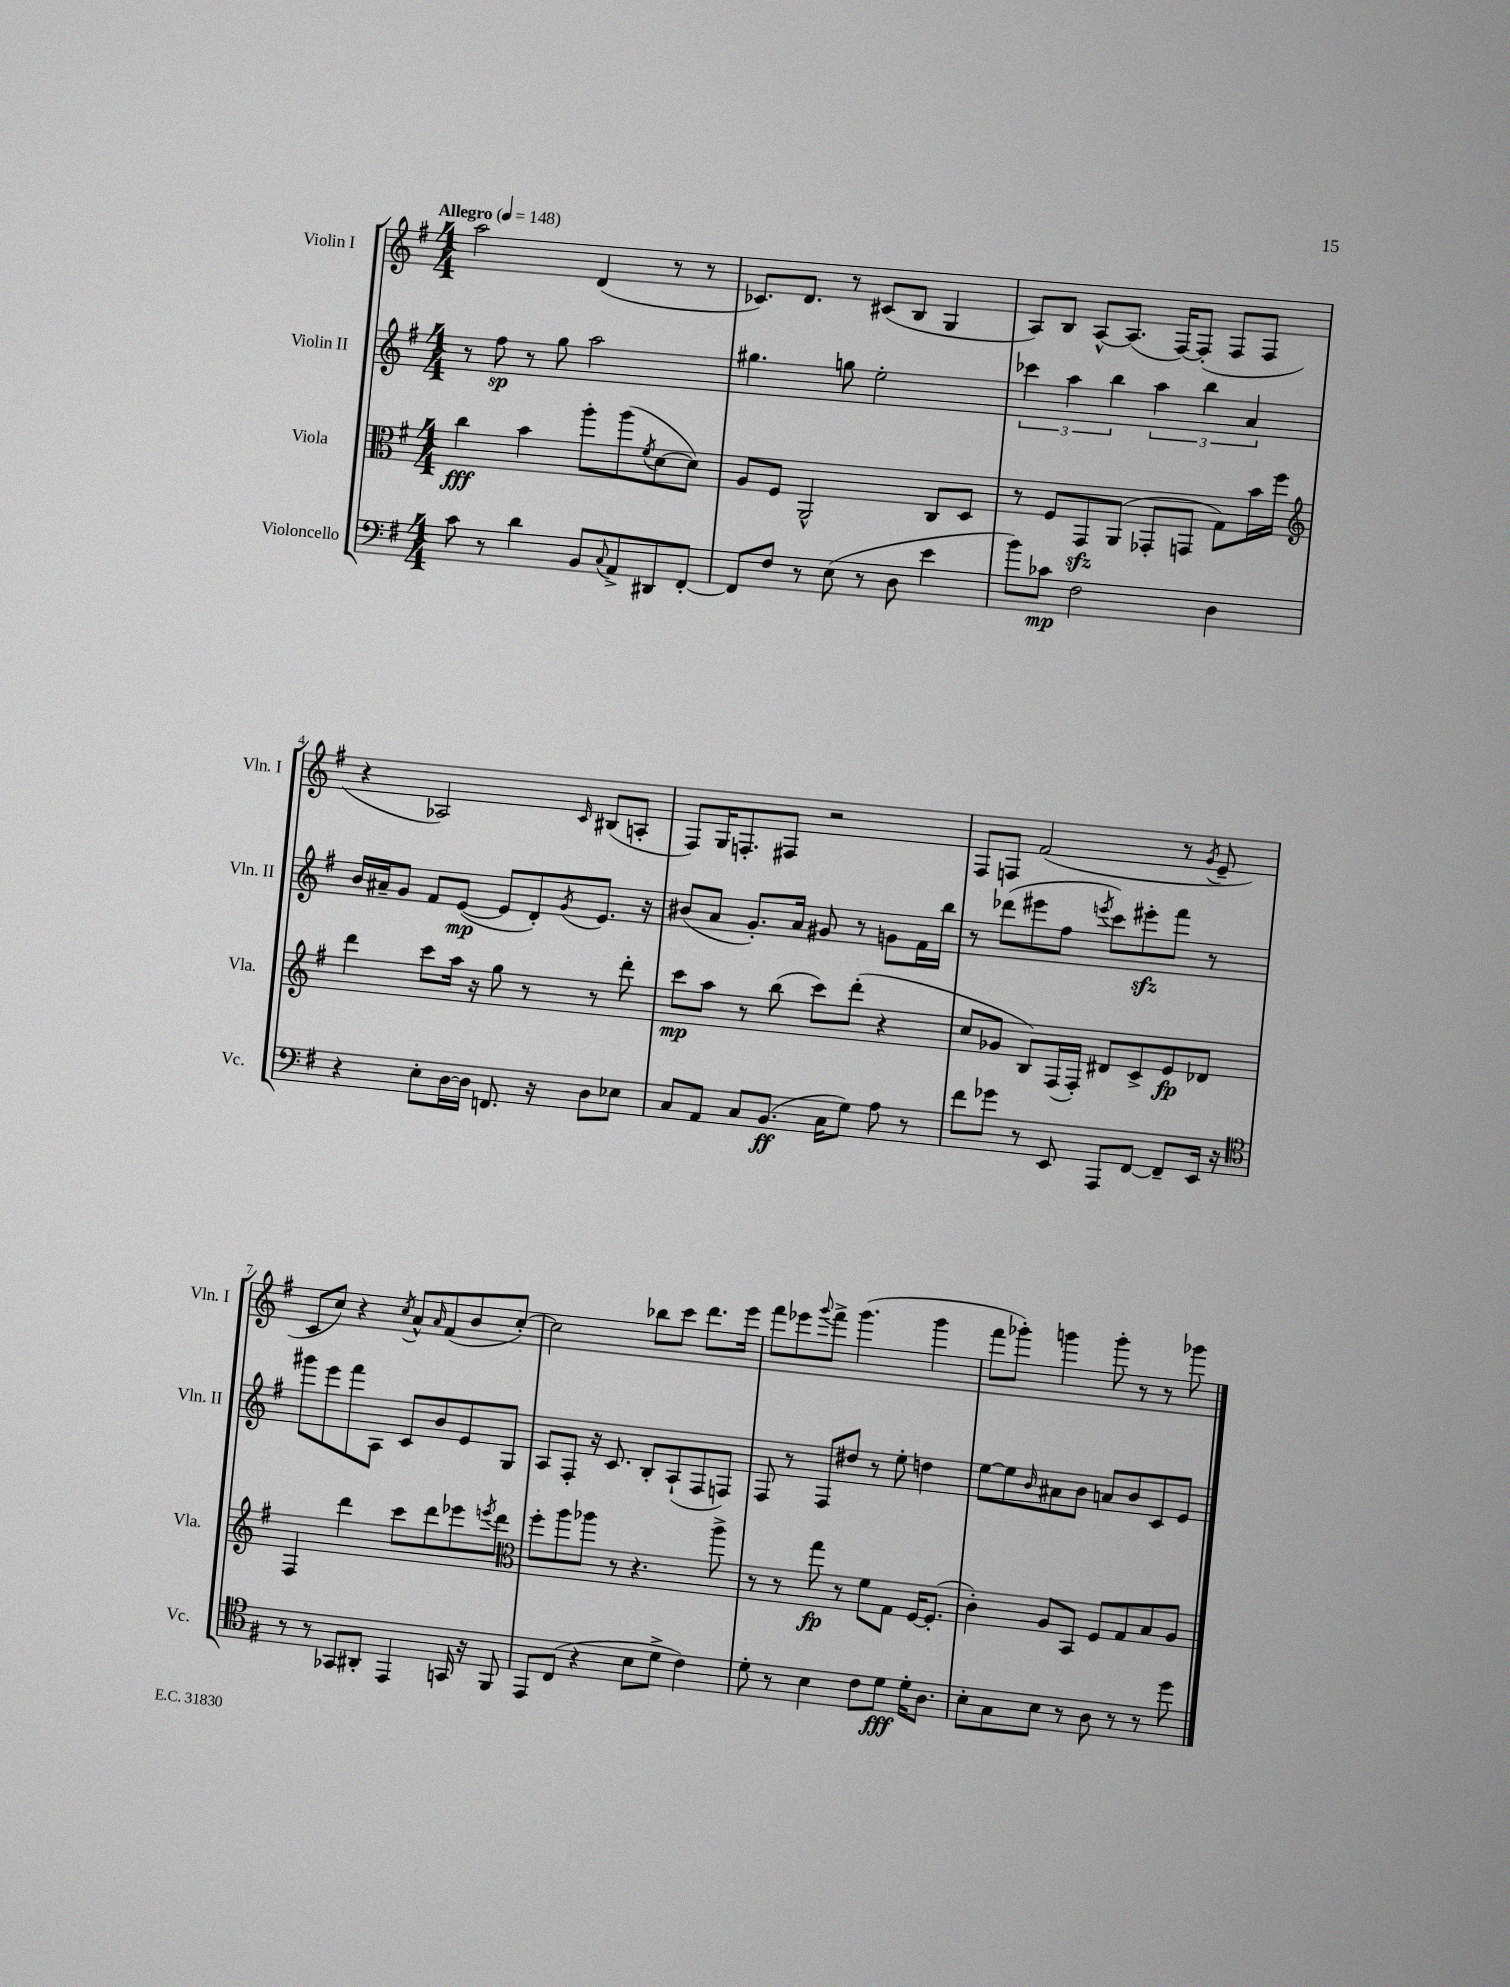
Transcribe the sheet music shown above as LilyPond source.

<<
\new StaffGroup <<
\new Staff = "s0" \with { instrumentName = "Violin I" shortInstrumentName = "Vln. I" } {
    \clef treble \key g \major \numericTimeSignature \time 4/4 \tempo "Allegro" 4 = 148
    a''2 d'4( r8 r8 |
    ces'8.) d'8. r8 cis'8( b8 g4 |
    a8) b8 a8~-^ a8.( fis16~) fis8-.( fis8 fis8 |
    r4 aes2) \grace { c'16 } bis8( a8-. |
    fis8) g16 f8.-. fis8 r2 |
    fis8 f8 fis'2( r8 \acciaccatura { g'8 } e'8-- |
    c'8 c''8) r4 \acciaccatura { c''8 } a'8-^ \grace { a'16 } fis'8( b'8 c''8~-.) |
    c''2 bes''8 c'''8 d'''8. e'''16 |
    fis'''8 ees'''8 \appoggiatura { g'''8 } fis'''8-> g'''4.( g'''4 |
    fis'''8 ges'''8-.) g'''4 g'''8-. r8 r8 ges'''8 \bar "|." |
}
\new Staff = "s1" \with { instrumentName = "Violin II" shortInstrumentName = "Vln. II" } {
    \clef treble \key g \major \numericTimeSignature \time 4/4
    r8 fis''8\sp r8 g''8 a''2 |
    gis''4. g''8 e''2-. |
    \tuplet 3/2 { ces'''4 a''4 b''4 } \tuplet 3/2 { a''4 b''4 a'4 } |
    b'16 ais'16-- g'8 fis'8 e'8~\mp( e'8 d'8-.) \acciaccatura { g'8 } e'8. r16 |
    bis'8( a'8 g'8.-.) a'16 gis'8 r8 g'8 fis'16 b''16 |
    r8 des'''8( eis'''8 fis''8 \acciaccatura { e'''8 } c'''8) eis'''8-.\sfz fis'''8 r8 |
    gis'''8 e'''8 fis'''8 a8 c'8 b'8 e'8 g8 |
    a8 fis8-. r16 c'8. b8-. a8-!( fis8 f8) |
    fis8 r8 fis8 dis''8 r8 e''8-. d''4 |
    e''8~ e''8 \grace { b'16 } ais'8 b'8 a'8 b'8 c'8 e'8 \bar "|." |
}
\new Staff = "s2" \with { instrumentName = "Viola" shortInstrumentName = "Vla." } {
    \clef alto \key g \major \numericTimeSignature \time 4/4
    c''4\fff b'4 a''8-. a''8( \acciaccatura { fis'8 } d'8~ d'8) |
    a8 fis8 a,2-^ c8 d8 |
    r8 fis8 g,8\sfz a,8( ges,8-. g,8 g8) b'16 fis''16 |
    \clef treble d'''4 c'''8 a''16 r16 g''8 r8 r8 d'''8-. |
    c'''8\mp a''8 r8 b''8( c'''8) d'''8-.( r4 |
    c''8 ges'8 b8) fis16( fis16-.) dis'8 c'8-> e'8\fp des'8 |
    fis4 d'''4 c'''8 d'''8 ees'''8 \acciaccatura { e'''8 } d'''8 |
    \clef alto fis''8-. a''8 aes''8 r8 r4. aes''8-> |
    r8 r8 g''8\fp r8 fis'8 g8 fis16~ fis8.-.( |
    c'4-.) a8 b,8 fis8 g8 b8 a8 \bar "|." |
}
\new Staff = "s3" \with { instrumentName = "Violoncello" shortInstrumentName = "Vc." } {
    \clef bass \key g \major \numericTimeSignature \time 4/4
    c'8 r8 d'4 b,8 \appoggiatura { c8 } a,8-> dis,8 fis,8~-. |
    fis,8 fis8 r8 e8( r8 d8 e'4 |
    b'8) ces'8\mp fis2 d4 |
    r4 e8-. d16~ d16 f,8. r16 d8 ees8 |
    c8 a,8 c8 b,8.\ff( c16 g8) a8 r8 |
    fis'8 ges'8 r8 e,8 a,,8 fis,8~ fis,8-- e,16 r16 |
    \clef tenor r8 r8 ges,8 ais,8-. e,4 g,16 r16 fis,8 |
    e,8 c8( r4 b8 d'8-> c'4) |
    d'8-. r8 b4 c'8 d'8\fff d'16-. a8. |
    b8-. g8 b8 r8 a8 r8 r8 d''8 \bar "|." |
}
>>
>>
